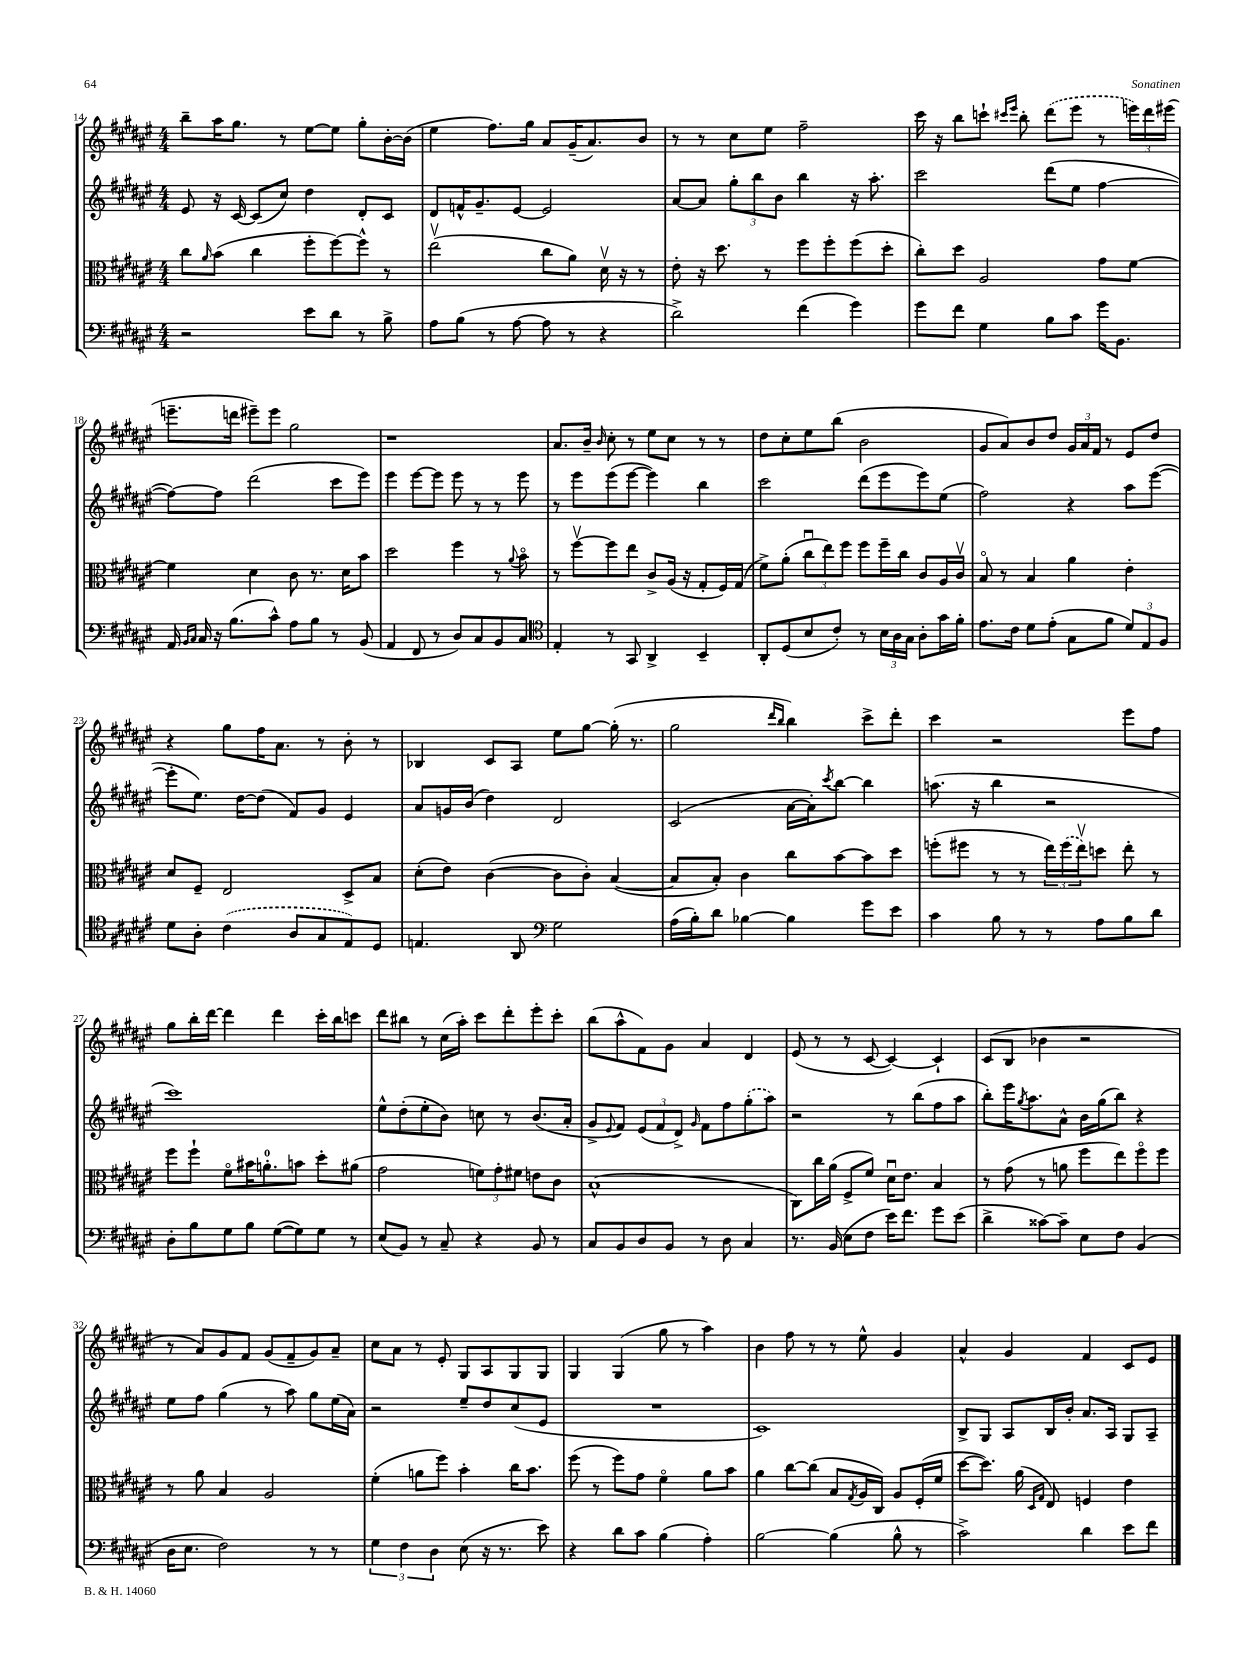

**kern	**kern	**kern	**kern
*staff4	*staff3	*staff2	*staff1
*clefF4	*clefC3	*clefG2	*clefG2
*k[f#c#g#d#a#e#]	*k[f#c#g#d#a#e#]	*k[f#c#g#d#a#e#]	*k[f#c#g#d#a#e#]
*M4/4	*M4/4	*M4/4	*M4/4
2r	8cc#\L	8e#/	8bb~\L
.	16qqa#/	.	.
.	(8b\J	16r	16aa#\K
.	.	[16c#/	8.gg#\J
.	4cc#\	(8c#/]L	.
.	.	8cc#/J)	8r
8e#\L	8ff#'\L	4dd#\	[8ee#\L
8d#\J	[8ff#\)	.	8ee#\]J
8r	8ff#^^\]J	8d#'/L	8gg#'\L
8B^\	8r	8c#/J	[16b'\L
.	.	.	(16b\]JJ
=	=	=	=
8A#\L	(2ee#v\	8d#/L	4ee#\
(8B\J	.	16f^^/K	.
.	.	8.g#~/	.
8r	.	.	8.ff#\L)
[8A#\	.	[8e#/J	.
.	.	.	16gg#\Jk
8A#\]	8cc#\L	2e#/]	8a#/L
8r	8a#\J)	.	(16g#~/K
.	.	.	8.a#/)
4r	16d#v\	.	.
.	16r	.	.
.	8r	.	8b/J
=	=	=	=
2d#^\)	8e#'\	[8a#/L	8r
.	16r	8a#/]J	8r
.	8.dd#\	.	.
.	.	12gg#'\L	8cc#\L
.	.	12bb\	.
.	8r	.	8ee#\J
.	.	12b\J	.
(4f#\	8ff#\L	4bb\	2ff#~\
.	8ff#'\	.	.
4g#\)	(8ff#\	16r	.
.	.	8.aa#'\	.
.	8dd#'\J	.	.
=	=	=	=
8g#\L	8cc#'\L)	2ccc#\	16ccc#\
.	.	.	16r
8f#\J	8dd#\J	.	8bb\L
4G#\	2A#/	.	8ccc`\J
.	.	.	16qqccc#/LL
.	.	.	16qqeee#/JJ
.	.	.	8bb'\
8B\L	.	(8ddd#\L	(8ddd#\L
8c#\J	.	8ee#\J	8eee#\J
16g#\LK	8g#\L	[4ff#\	8r
8.BB\J	.	.	.
.	[8f#\J	.	24eee\LL)
.	.	.	24ddd#\
.	.	.	(24eee#\JJ
=	=	=	=
16AA#/	4f#\]	8ff#\_L)	8.eee~\L
16qqBB/LL	.	.	.
16qqC#/JJ	.	.	.
16C#/	.	.	.
16r	.	8ff#\]J	.
(8.B\L	.	.	16ddd\Jk
.	4d#\	(2ddd#\	8eee#~\L)
8c#^^\J)	.	.	8eee#\J
8A#\L	8c#\	.	2gg#\
8B\J	8.r	.	.
8r	.	8ccc#\L	.
.	16d#\LK	.	.
(8BB/	8b\J	8eee#\J)	.
=	=	=	=
4AA#/	2dd#\	4eee#\	1r
8FF#/	.	[8eee#\L	.
8r	.	8eee#\]J	.
8D#/L)	4ff#\	8eee#\	.
8C#/	.	8r	.
8BB/	8r	8r	.
.	8qqa#/	.	.
8C#/J	8bo\	8eee#\	.
=	=	=	=
*clefC4	*	*	*
4E#'/	8r	8r	8.a#/L
.	[8ff#v\L	8eee#\L	.
.	.	.	16b~/Jk
.	.	.	16qqb/
8r	8ff#\]	(8eee#\	8cc#'\
8GG#/	8ee#\J	[8eee#\J	8r
4AA#^/	8c#^/L	4eee#\])	8ee#\L
.	(16A#/Jk	.	8cc#\J
.	16r	.	.
4BB~/	8G#'/L	4bb\	8r
.	16F#/L)	.	8r
.	(16G#/JJ	.	.
=	=	=	=
8AA#'/L	8f#^\L)	2ccc#\	8dd#\L
(8D#/	(8a#'\J	.	8cc#'\
8B/	12cc#u\L	.	8ee#\
.	12ee#\)	.	.
8c#'/J)	.	.	(8bb\J
.	12ff#\J	.	.
8r	8ff#\L	(8ddd#\L	2b\
24B\LL	16ff#~\L	8eee#\	.
24A#\	.	.	.
.	16cc#\JJ	.	.
24G#\JJ	.	.	.
8A#'\L	8c#/L	8eee#\)	.
16g#\L	16A#/L	(8ee#\J	.
16f#'\JJ	16c#v/JJ	.	.
=	=	=	=
8.e#\L	8Bo/	2ff#\)	8g#/L
.	8r	.	8a#/)
16c#\Jk	.	.	.
8d#\L	4B/	.	8b/
(8e#'\J	.	.	8dd#/J
8G#\L	4a#\	4r	24g#/LL
.	.	.	24a#/
.	.	.	24f#/JJ
8f#\J	.	.	8r
12d#/L)	4e#'\	8aa#\L	8e#/L
12E#/	.	.	.
.	.	([8eee#\J	8dd#/J
12F#/J	.	.	.
=	=	=	=
8d#\L	8d#/L	8eee#'\]L	4r
8A#'\J	8F#~/J	8.ee#\J)	.
(4c#\	2E#/	.	8gg#\L
.	.	[16dd#\LK	.
.	.	(8dd#\]J	16ff#\K
.	.	.	8.a#\J
8A#/L	.	8f#/L)	.
8G#/	.	8g#/J	8r
8E#/)	8D#^/L	4e#/	8b'\
8D#/J	8B/J	.	8r
=	=	=	=
4.E/	(8d#'\L	8a#/L	4B-/
.	8e#\J)	16g/L	.
.	.	(16b/JJ	.
.	([4c#\	4dd#\)	8c#/L
8AA#/	.	.	8A#/J
*clefF4	*	*	*
2G#\	8c#\]L	2d#/	8ee#\L
.	8c#'\J)	.	[8gg#\J
.	([4B/	.	(16gg#'\]
.	.	.	8.r
=	=	=	=
(16A#\LL	8B/]L	(2c#/	2gg#\
16B'\J)	.	.	.
8d#\J	8B'/J)	.	.
[4B-\	4c#\	.	.
.	.	.	16qqddd#/LL
.	.	.	16qqbb/JJ
4B-\]	8cc#\L	[16a#\LL	4bb\)
.	.	16a#'\]J)	.
.	.	8qccc#/	.
.	[8b\	[8bb\J	.
8g#\L	8b\]	4bb\]	8ccc#^\L
8e#\J	8dd#\J	.	8ddd#'\J
=	=	=	=
4c#\	(8ff'\L	(8.aa\	4ccc#\
.	8ff#\J	.	.
.	.	16r	.
8B\	8r	4bb\	2r
8r	8r	.	.
8r	24ee#\LL)	2r	.
.	(24ff#\	.	.
.	24ee#v\J)	.	.
8A#\L	8dd\J	.	.
8B\	8ee#'\	.	8eee#\L
8d#\J	8r	.	8ff#\J
=	=	=	=
8D#'\L	8ff#\L	1ccc#)	8gg#\L
8B\	8ff#`\J	.	16bb'\L
.	.	.	[16ddd#\JJ
8G#\	8f#o\L	.	4ddd#\]
8B\J	16b#\K	.	.
.	8.a'\	.	.
([8G#\L	.	.	4ddd#\
8G#\])	8b\J	.	.
8G#\J	8dd#'\L	.	16ccc#'\LL
.	.	.	16bb\J
8r	(8a#\J	.	8ccc\J
=	=	=	=
(8E#/L	2g#\	8ee#^^\L	8ddd#\L
8BB/J)	.	(8dd#'\	8bb#\J
8r	.	8ee#'\	8r
8C#~/	.	8b\J)	(16cc#\LL
.	.	.	16aa#'\JJ)
4r	12f\L)	8cc\	8ccc#\L
.	12g#'\	.	.
.	.	8r	8ddd#'\
.	12f#\J	.	.
8BB/	8e\L	(8.b/L	8eee#'\
8r	8c#\J	.	8ccc#'\J
.	.	16a#'/Jk	.
=	=	=	=
8C#/L	(1B^^	8g#^/L	(8bb\L
.	.	8qqe#/	.
8BB/	.	8f#/J)	8aa#^^\
8D#/	.	(12e#/L	8f#\)
.	.	12f#/	.
8BB/J	.	.	8g#\J
.	.	12d#^/J)	.
.	.	16qqg#/	.
8r	.	8f#\L	4a#/
8D#\	.	8ff#\	.
4C#/	.	(8gg#'\	4d#/
.	.	8aa#\J)	.
=	=	=	=
8.r	8C#\L)	2r	(8e#/
.	16cc#\L	.	8r
(16BB/	(16a#\JJ	.	.
8E#\L	8F#^/L	.	8r
8F#\J	8f#/J)	.	[8c#/
16e#\LK)	16d#u\LK	8r	4c#/_)
8.f#\J	8.e#\J	.	.
.	.	(8bb\L	.
8g#\L	4B/	8ff#\	4c#`/]
(8e#\J	.	8aa#\J	.
=	=	=	=
4d#^\	8r	8bb'\L)	(8c#/L
.	(8g#\	16eee#\K	8B/J
.	.	8qgg#/	.
.	.	8.aa#\	.
[8c##\L)	8r	.	4b-\
8c##~\]J	8a\	8a#^^\J	.
8E#\L	8ff#\L	16b\LL	2r
.	.	(16gg#\J	.
8F#\J	8ee#\)	8bb\J)	.
(4BB/	8ff#o\	4r	.
.	8ff#\J	.	.
=	=	=	=
16D#\LK	8r	8ee#\L	8r
8.E#\J	.	.	.
.	8a#\	8ff#\J	8a#/L)
2F#\)	4B/	(4gg#\	8g#/
.	.	.	8f#/J
.	2A#/	8r	(8g#/L
.	.	8aa#\)	8f#~/
8r	.	8gg#\L	8g#/)
8r	.	(16ee#\L	8a#~/J
.	.	16a#\JJ)	.
=	=	=	=
6G#\	(4f#'\	2r	8cc#\L
.	.	.	8a#\J
6F#\	.	.	.
.	8a\L	.	8r
6D#\	.	.	.
.	8ff#\J)	.	8e#'/
(8E#\	4b'\	8ee#~/L	8G#/L
16r	.	8dd#/	8A#/
8.r	.	.	.
.	16cc#\LK	(8cc#/	8G#/
.	8.b\J	.	.
8e#\)	.	8e#/J	8G#/J
=	=	=	=
4r	(8ff#\	1r	4G#/
.	8r	.	.
8d#\L	8ff#\L)	.	(4G#/
8c#\J	8g#\J	.	.
(4B\	4f#o\	.	8gg#\
.	.	.	8r
4A#'\)	8a#\L	.	4aa#\)
.	8b\J	.	.
=	=	=	=
[2B\	4a#\	1c#)	4b\
.	[8cc#\L	.	8ff#\
.	(8cc#\]J	.	8r
(4B\]	8B/L	.	8r
.	8qG#/	.	.
.	16A#/L	.	8ee#^^\
.	16C#/JJ)	.	.
8B^^\	8A#/L	.	4g#/
8r	(16F#'/L	.	.
.	16f#/JJ	.	.
=	=	=	=
2c#^\)	[8dd#\L	8B^/L	4a#^^/
.	8.dd#\]J)	8G#/J	.
.	.	8A#/L	4g#/
.	(16a#\	.	.
.	16qqD#/LL	.	.
.	16qqG#/JJ	.	.
.	8E#/)	16B/L	.
.	.	16b'/JJ	.
4d#\	4F/	8.a#/L	4f#/
.	.	16A#/Jk	.
8e#\L	4e#\	8G#/L	8c#/L
8f#\J	.	8A#~/J	8e#/J
==	==	==	==
*-	*-	*-	*-
